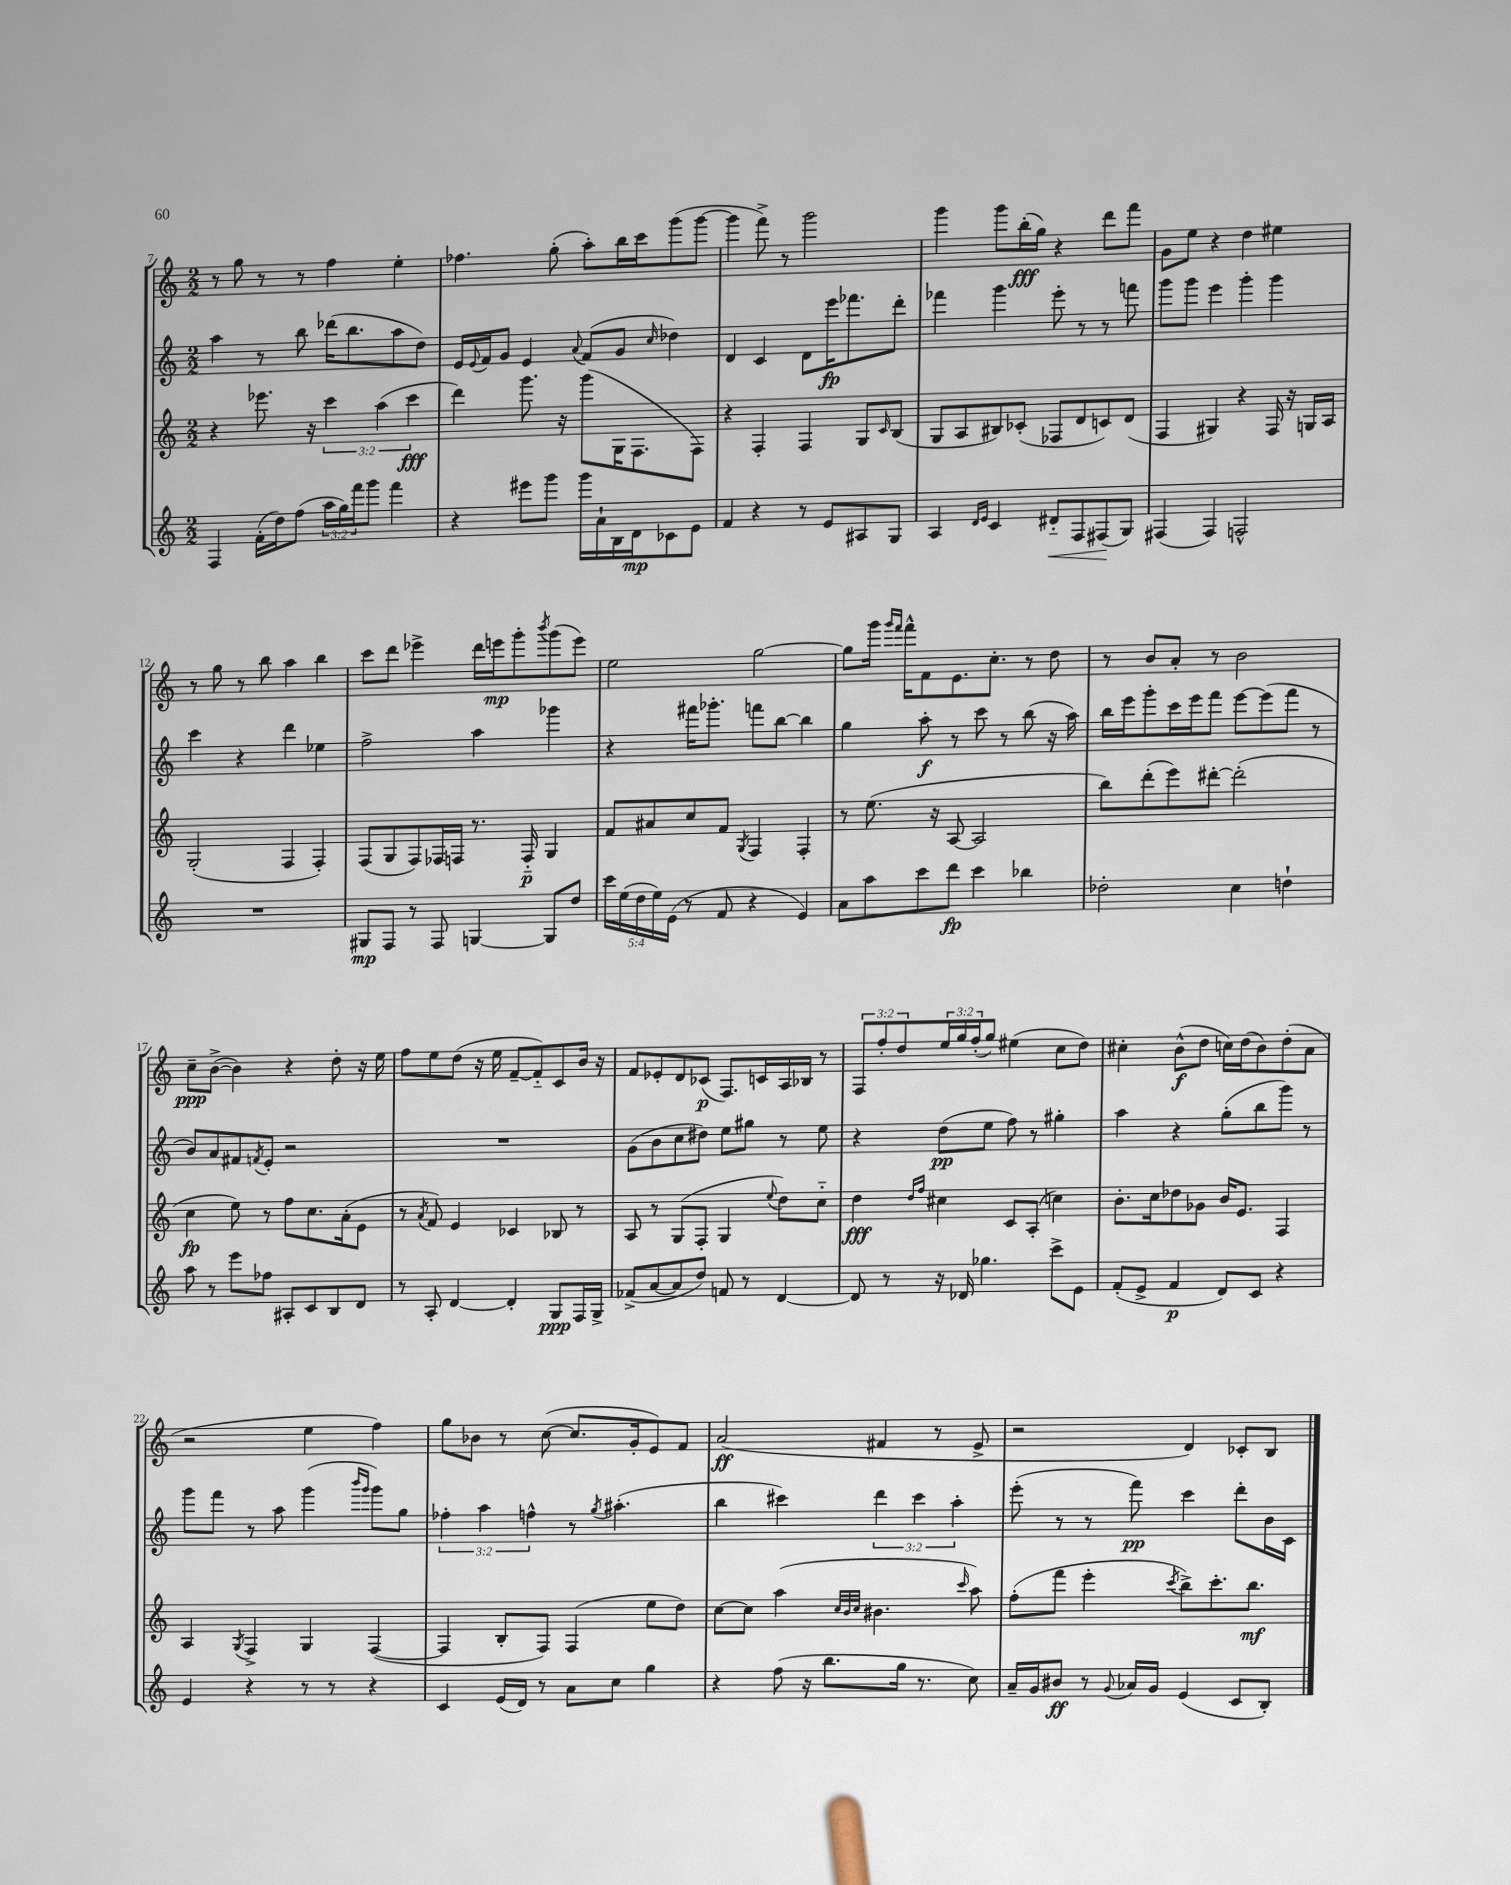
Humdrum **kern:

**kern	**kern	**kern	**kern
*staff4	*staff3	*staff2	*staff1
*clefG2	*clefG2	*clefG2	*clefG2
*k[]	*k[]	*k[]	*k[]
*M2/2	*M2/2	*M2/2	*M2/2
4F	4r	4aa	8r
.	.	.	8gg
(16f'	8.eee-	8r	8r
16dd)	.	.	.
(8ff	.	8bb	8r
.	16r	.	.
24aa	6ccc	(16ddd-	4ff
24gg)	.	.	.
.	.	8.bb	.
24fff	.	.	.
8ggg	.	.	.
.	(6aa	.	.
4fff	.	8aa	4ee'
.	6ccc	.	.
.	.	8dd)	.
=	=	=	=
4r	4ddd)	16e	4.ff-
.	.	8qqe	.
.	.	16f	.
.	.	8g	.
8eee#	8.ggg	4e	.
8ggg	.	.	(8gg'
.	16r	.	.
.	.	8qqa	.
16ggg	(8ggg	(8f	8aa')
16a`	.	.	.
16B	16G	8g	16bb
16d	8.F	.	16ccc
.	.	16qqcc	.
8c-	.	4dd-)	(8ggg
8e	8F)	.	[8ggg
=	=	=	=
4f	4r	4d	4ggg]
4r	4F'	4c	8fff^)
.	.	.	8r
8r	4F	8d	2ggg
8e	.	16eee	.
.	.	8.fff-	.
8A#	8G	.	.
.	16qqc	.	.
8G	(8B	8ddd'	.
=	=	=	=
4A	8G	4fff-	4ggg
.	8A	.	.
16qqd	.	.	.
16qqe	.	.	.
4c	8B#)	4ggg	8ggg
.	(8c-'	.	(16bb'
.	.	.	16gg)
8d#'~	8F-	8eee'	4r
8F	8d	8r	.
(8F#	8c)	8r	8ddd
8G)	(8d	8fff	8fff
=	=	=	=
(4F#	4F	8ggg	8g
.	.	8ggg	8ee
4F#)	4G#)	4eee	4r
2F^^	4r	4ggg'	4dd
.	16F	4ggg	4ee#
.	16r	.	.
.	16G	.	.
.	16A	.	.
=	=	=	=
1r	(2G'	4ccc	8r
.	.	.	8gg
.	.	4r	8r
.	.	.	8bb
.	4F	4ddd	4aa
.	4F')	4ee-	4bb
=	=	=	=
8G#	(8F	2ff^	8ccc
8F	8G	.	8ddd
8r	8F)	.	4eee-^
8F	16F-	.	.
.	16F	.	.
[4G	8.r	4aa	16ddd
.	.	.	16eee
.	.	.	8ggg'
.	16F'~	.	.
.	.	.	8qbbb
8G]	4G	4ggg-	(8ggg
8dd	.	.	8eee)
=	=	=	=
20ccc	8f	4r	2ee
(20ee	.	.	.
20dd	.	.	.
.	8a#	.	.
20ee)	.	.	.
(20e	.	.	.
8r	8cc	16fff#	.
.	.	8.ggg-'	.
8f	8f	.	.
.	8qG	.	.
4r	4F	8fff	[2gg
.	.	[8bb	.
4e)	4F'	4bb]	.
=	=	=	=
8a	8r	4gg	8gg]
8aa	(8.ee	.	16ggg
.	.	.	16qqggg
.	.	.	16qqfff
.	.	.	16fff^^
8ccc	.	8aa'	8f
.	16r	.	.
8ddd	[8A	8r	8.e
4ccc	2A]	8ccc	.
.	.	.	8.cc'
.	.	8r	.
4bb-	.	(8bb	8r
.	.	16r	8dd
.	.	16aa)	.
=	=	=	=
2dd-'	8bb)	16bb	8r
.	.	16eee	.
.	(8ddd'	8ggg'	8b
.	8eee)	16ccc	8a'
.	.	16eee	.
.	[8ddd#'	8fff	8r
4cc	(2ddd#']	[8eee	2b
.	.	(8eee]	.
4dd`	.	8fff	.
.	.	8r	.
=	=	=	=
8aa	4cc	8b)	8cc~
8r	.	8a	([8b^
8eee	8ee)	8f#	4b])
.	.	8qf	.
8ff-	8r	8e'	.
8A#'	8ff	2r	4r
8c	8.cc	.	.
8B	.	.	8dd'
.	(16a'	.	.
8d	8e	.	16r
.	.	.	16ee
=	=	=	=
8r	8r	1r	8ff
.	8qa	.	.
8A'	8f)	.	8ee
[4d	4e	.	(8dd
.	.	.	16r
.	.	.	16ee
4d']	4c-	.	[8f~
.	.	.	8f'~])
8G	8B-	.	8c
16F	8r	.	16b
16G^	.	.	16r
=	=	=	=
(8f-^	8A	(8g	8f
[8a	8r	8b	8e-'
8a]	(8G	8cc	8d
8dd)	8F'	8dd#)	(8c-
8f	4G	8ee	8.F)
8r	.	8gg#	.
.	.	.	16c
.	8qqee	.	.
[4d	8dd)	8r	16A
.	.	.	16B-
.	8cc'~	8ee	8r
=	=	=	=
8d]	4dd	4r	12F
.	.	.	12ff'
8r	.	.	.
.	.	.	12dd
.	16qqdd	.	.
.	16qqff	.	.
16r	4cc#	(8dd	24ee
.	.	.	24gg
16d-	.	.	.
.	.	.	(24ff'
4.gg-	.	8ee	8gg)
.	8c	8ff)	(4ee#
.	(8A'	8r	.
8ccc^	4cc)	4gg#'	8cc
8e	.	.	8dd)
=	=	=	=
(8f'	8.b'	4aa	4cc#'
8e^	.	.	.
.	16cc	.	.
4f	8dd-	4r	(8b^^
.	8g-	.	8dd
8d)	16b	(8gg'	16cc)
.	8.e	.	(16dd
8c	.	8bb	8b)
4r	4F	8ggg)	(8dd'
.	.	8r	8a
=	=	=	=
4e	4A	8ggg	2r
.	.	8fff	.
.	8qG	.	.
4r	4F^	8r	.
.	.	8aa	.
8r	4G	(4ggg	4ee
8r	.	.	.
.	.	16qqbbb	.
.	.	16qqggg	.
4r	([4F	8ggg)	4ff)
.	.	8gg	.
=	=	=	=
4c	4F]	6ff-'	8gg
.	.	.	8b-
.	.	6aa	.
(16e	8B'	.	8r
16d)	.	.	.
.	.	6ff^^	.
8r	8F)	.	([8cc
8a	(4F	8r	8.cc]
.	.	8qgg	.
8cc	.	(4.aa#'	.
.	.	.	16g'
4gg	8ee	.	8e)
.	8dd)	.	8f
=	=	=	=
4r	[8cc	4bb	(2a
.	8cc]	.	.
(8ff	(4aa	4ccc#)	.
16r	.	.	.
8.bb	.	.	.
.	32qqcc	.	.
.	32qqb	.	.
.	32qqcc	.	.
.	4.b#	6ddd	4f#
16gg	.	.	.
.	.	6ccc#	.
8.r	.	.	.
.	.	.	8r
.	.	6aa'	.
.	16qqccc	.	.
8cc)	8aa)	.	8e^
=	=	=	=
16a~	(8ff'	(8eee'	2r
16g	.	.	.
8b#	8fff	8r	.
8r	4eee'	8r	.
8qqg	.	.	.
16a-	.	8fff)	.
16g	.	.	.
.	8qccc	.	.
(4e	8bb^)	4ccc	4d)
.	8.ccc'	.	.
8c	.	8ddd'	8c-'
.	8.bb	.	.
8B')	.	16b	8B
.	.	16c	.
==	==	==	==
*-	*-	*-	*-
